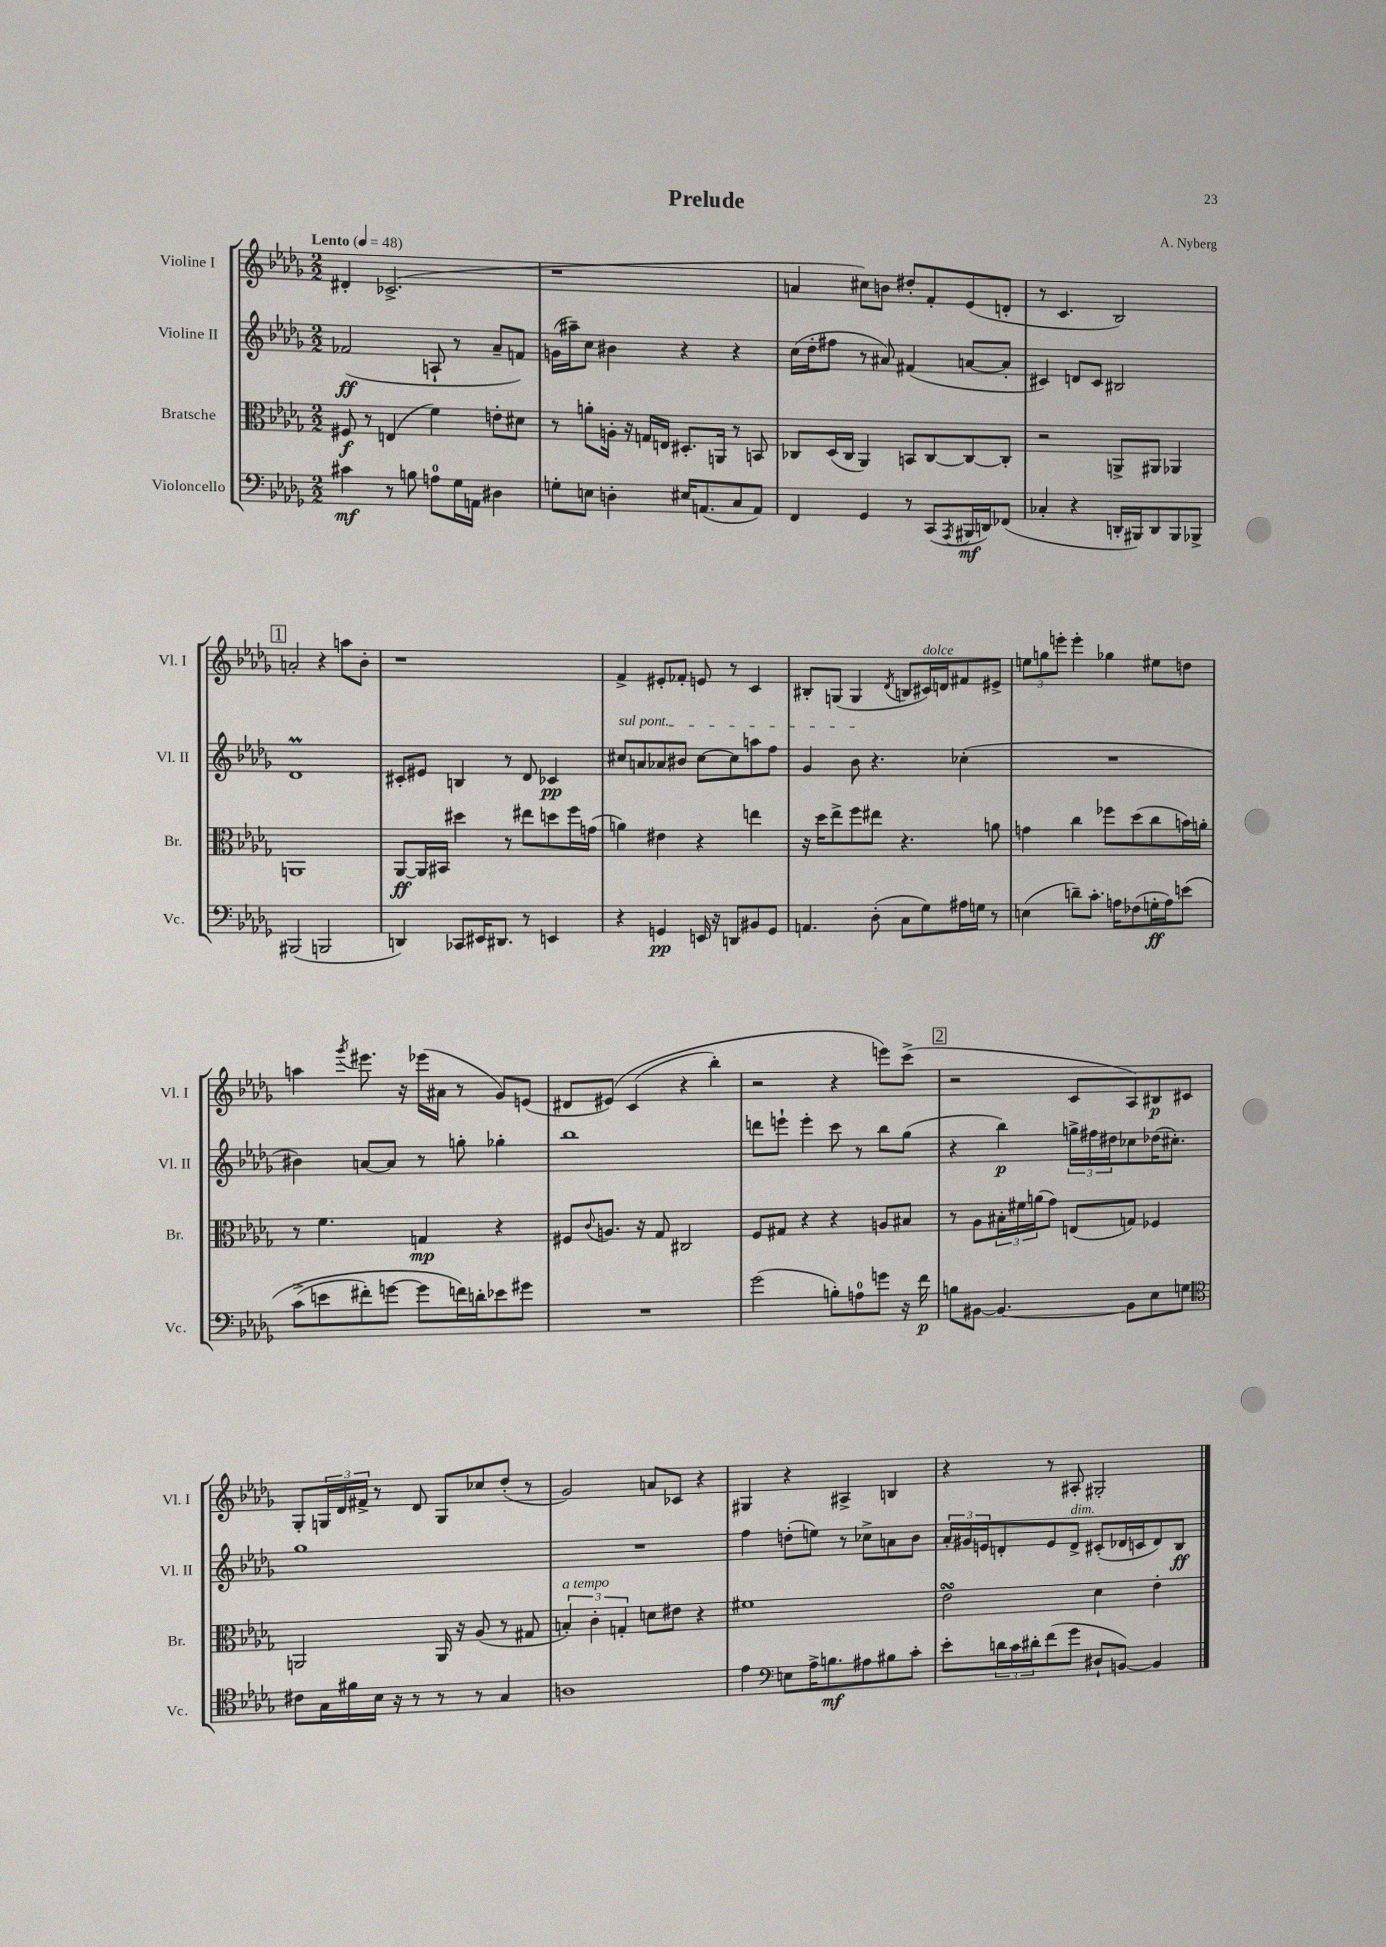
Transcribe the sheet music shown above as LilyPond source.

\header { title = "Prelude" composer = "A. Nyberg" }
<<
\new StaffGroup <<
\new Staff = "s0" \with { instrumentName = "Violine I" shortInstrumentName = "Vl. I" } {
    \clef treble \key des \major \numericTimeSignature \time 2/2 \tempo "Lento" 4 = 48
    dis'4-. ces'2.->( |
    r1 |
    a'4 cis''8) b'8 dis''8-. f'8-. ees'8( d'8-. |
    r8 c'4. bes2) |
    \mark \markup { \box "1" } a'2-. r4 a''8 bes'8-. |
    r1 |
    f'4-> eis'8-. fes'8-. e'8 r8 c'4 |
    bis8-. g8( g4 \acciaccatura { des'8 } b8 cis'16^\markup { \italic "dolce" }) d'16 fis'8 eis'8-> |
    \tuplet 3/2 { e''8 g''8 e'''8-. } e'''4-. ges''4 eis''8 d''8 |
    a''4 \acciaccatura { ges'''8 } eis'''8. r16 ees'''16( ais'16 r8 ges'8) e'8( |
    dis'8 eis'8)\( c'4( r4 bes''4-.) |
    r2 r4 e'''8\) c'''8->( |
    \mark \markup { \box "2" } r2 c'8 aes8) bis8\p cis'8 |
    ges8-. \tuplet 3/2 { g16 des'16 fis'16-> } r8 des'8 g8 ces''8 des''8-.( r8 |
    ges'2) a'8 ces'8 r4 |
    gis4 r4 ais4-> b4 |
    r4 r8 ais8-. gis2-. \bar "|." |
}
\new Staff = "s1" \with { instrumentName = "Violine II" shortInstrumentName = "Vl. II" } {
    \clef treble \key des \major \numericTimeSignature \time 2/2
    fes'2\ff( a8-! r8 aes'8-- f'8) |
    g'16( ais''16--) c''8 bis'4 r4 r4 |
    c''16( des''16-. fis''8 r8 ais'8) fis'4( a'8~ a'8-. |
    cis'4) d'8 cis'8 bis2 |
    \mark \markup { \box "1" } des'1\prall |
    cis'8-. eis'8 b4 r8 des'8 ces'4\pp |
    \once \override TextSpanner.bound-details.left.text = \markup { \italic "sul pont." } cis''8\startTextSpan a'8 aes'8 bis'8 cis''8~ cis''8 a''8 f''8 |
    ges'4 bes'8\stopTextSpan r4. ces''4-.( |
    R1 |
    bis'4) a'8~ a'8 r8 g''8-. ges''4-. |
    bes''1 |
    d'''8 e'''8-! e'''4-. c'''8 r8 bes''8 ges''8( |
    \mark \markup { \box "2" } r4 bes''4\p) \tuplet 3/2 { g''16-> fis''16 dis''16 } ces''8 des''16( cis''8.-.) |
    ges''1 |
    R1 |
    f''4 d''8-.( e''8) r8 ces''8-> a'8 bes'8 |
    \tuplet 3/2 { aes'16-. gis'16 e'16 } d'8-. e'8 d'8->^\markup { \italic "dim." } cis'8-.( des'16 c'16 des'8) bes8\ff \bar "|." |
}
\new Staff = "s2" \with { instrumentName = "Bratsche" shortInstrumentName = "Br." } {
    \clef alto \key des \major \numericTimeSignature \time 2/2
    fis8\f r8 e4( f'4) e'8-. dis'8 |
    r8 a'8-. a16-. r16 g16 e16 dis8.-. a,16 r8 b,8 |
    ces8 des16( ces16 aes,4) b,8 ces8~ ces8~ ces8-. |
    r2 a,8-> ais,8 aes,4 |
    \mark \markup { \box "1" } a,1 |
    aes,8~\ff aes,16 bis,16 dis''4 r8 eis''8 d''8 f''16 g'16( |
    a'4) eis'4 r4 e''4 |
    r16 des''16 ees''8-> f''8 eis''8 r4. a'8 |
    g'4 c''4 fes''8 des''8( c''8 b'16) a'16-. |
    r8 f'4. g4\mp r4 |
    fis8 \appoggiatura { c'8 } a8. r16 ges8 cis2 |
    f8 gis8 r4 r4 a8 bis8 |
    \mark \markup { \box "2" } r8 aes8 \tuplet 3/2 { bis16-. fis'16 a'16( } ges'8) e8( g8) fes4 |
    a,2 a,16 r16 aes8( r8 gis8 |
    \tuplet 3/2 { b4-.^\markup { \italic "a tempo" }) c'4-. g4-. } d'8 eis'8 r4 |
    fis'1 |
    ees'2\turn des'4 ees'4-. \bar "|." |
}
\new Staff = "s3" \with { instrumentName = "Violoncello" shortInstrumentName = "Vc." } {
    \clef bass \key des \major \numericTimeSignature \time 2/2
    cis'4\mf r8 b8 a8-0 ges16 a,16 dis4 |
    g8-. e8 d4-. eis16 a,8.( c8 a,8) |
    f,4 ges,4 r8 c,8( \acciaccatura { aes,,8 } bis,,16\mf d,16) fes,8( |
    ces4-. r4 d,16-. bis,,16) d,8 bis,,8 bes,,8-> |
    \mark \markup { \box "1" } bis,,2( b,,2 |
    d,4) ces,8 eis,16 dis,8. r8 e,4 |
    r4 g,4\pp e,16 r16 d,8 bis,8 g,8 |
    a,4. des8-.( c8 ges8) ais16 g16 r8 |
    e4( d'8--) c'8.-. a16 fes8( g16-.\ff a16) e'8\( |
    c'8->( e'8 fis'8-.) g'8~ g'8 f'16\) d'16-. ees'8 gis'8 |
    R1 |
    ges'2( b8-.) a8-0 g'8 r16 f'16\p |
    \mark \markup { \box "2" } b8 bis,8~ bis,4.~ bis,8 ees8 g8 |
    \clef tenor cis'8 ges16 fis'16 bes16 r16 r8 r8 r8 ges4 |
    a1 |
    ees'4 \clef bass e8 aes16-> b8.\mf ais8 bis8 c'8-. |
    ees'8-. \tuplet 3/2 { d'16 c'16 dis'16-. } f'8( ges'8 dis8-! b,8~) b,4 \bar "|." |
}
>>
>>
\layout { \context { \Score \remove "Bar_number_engraver" } }
